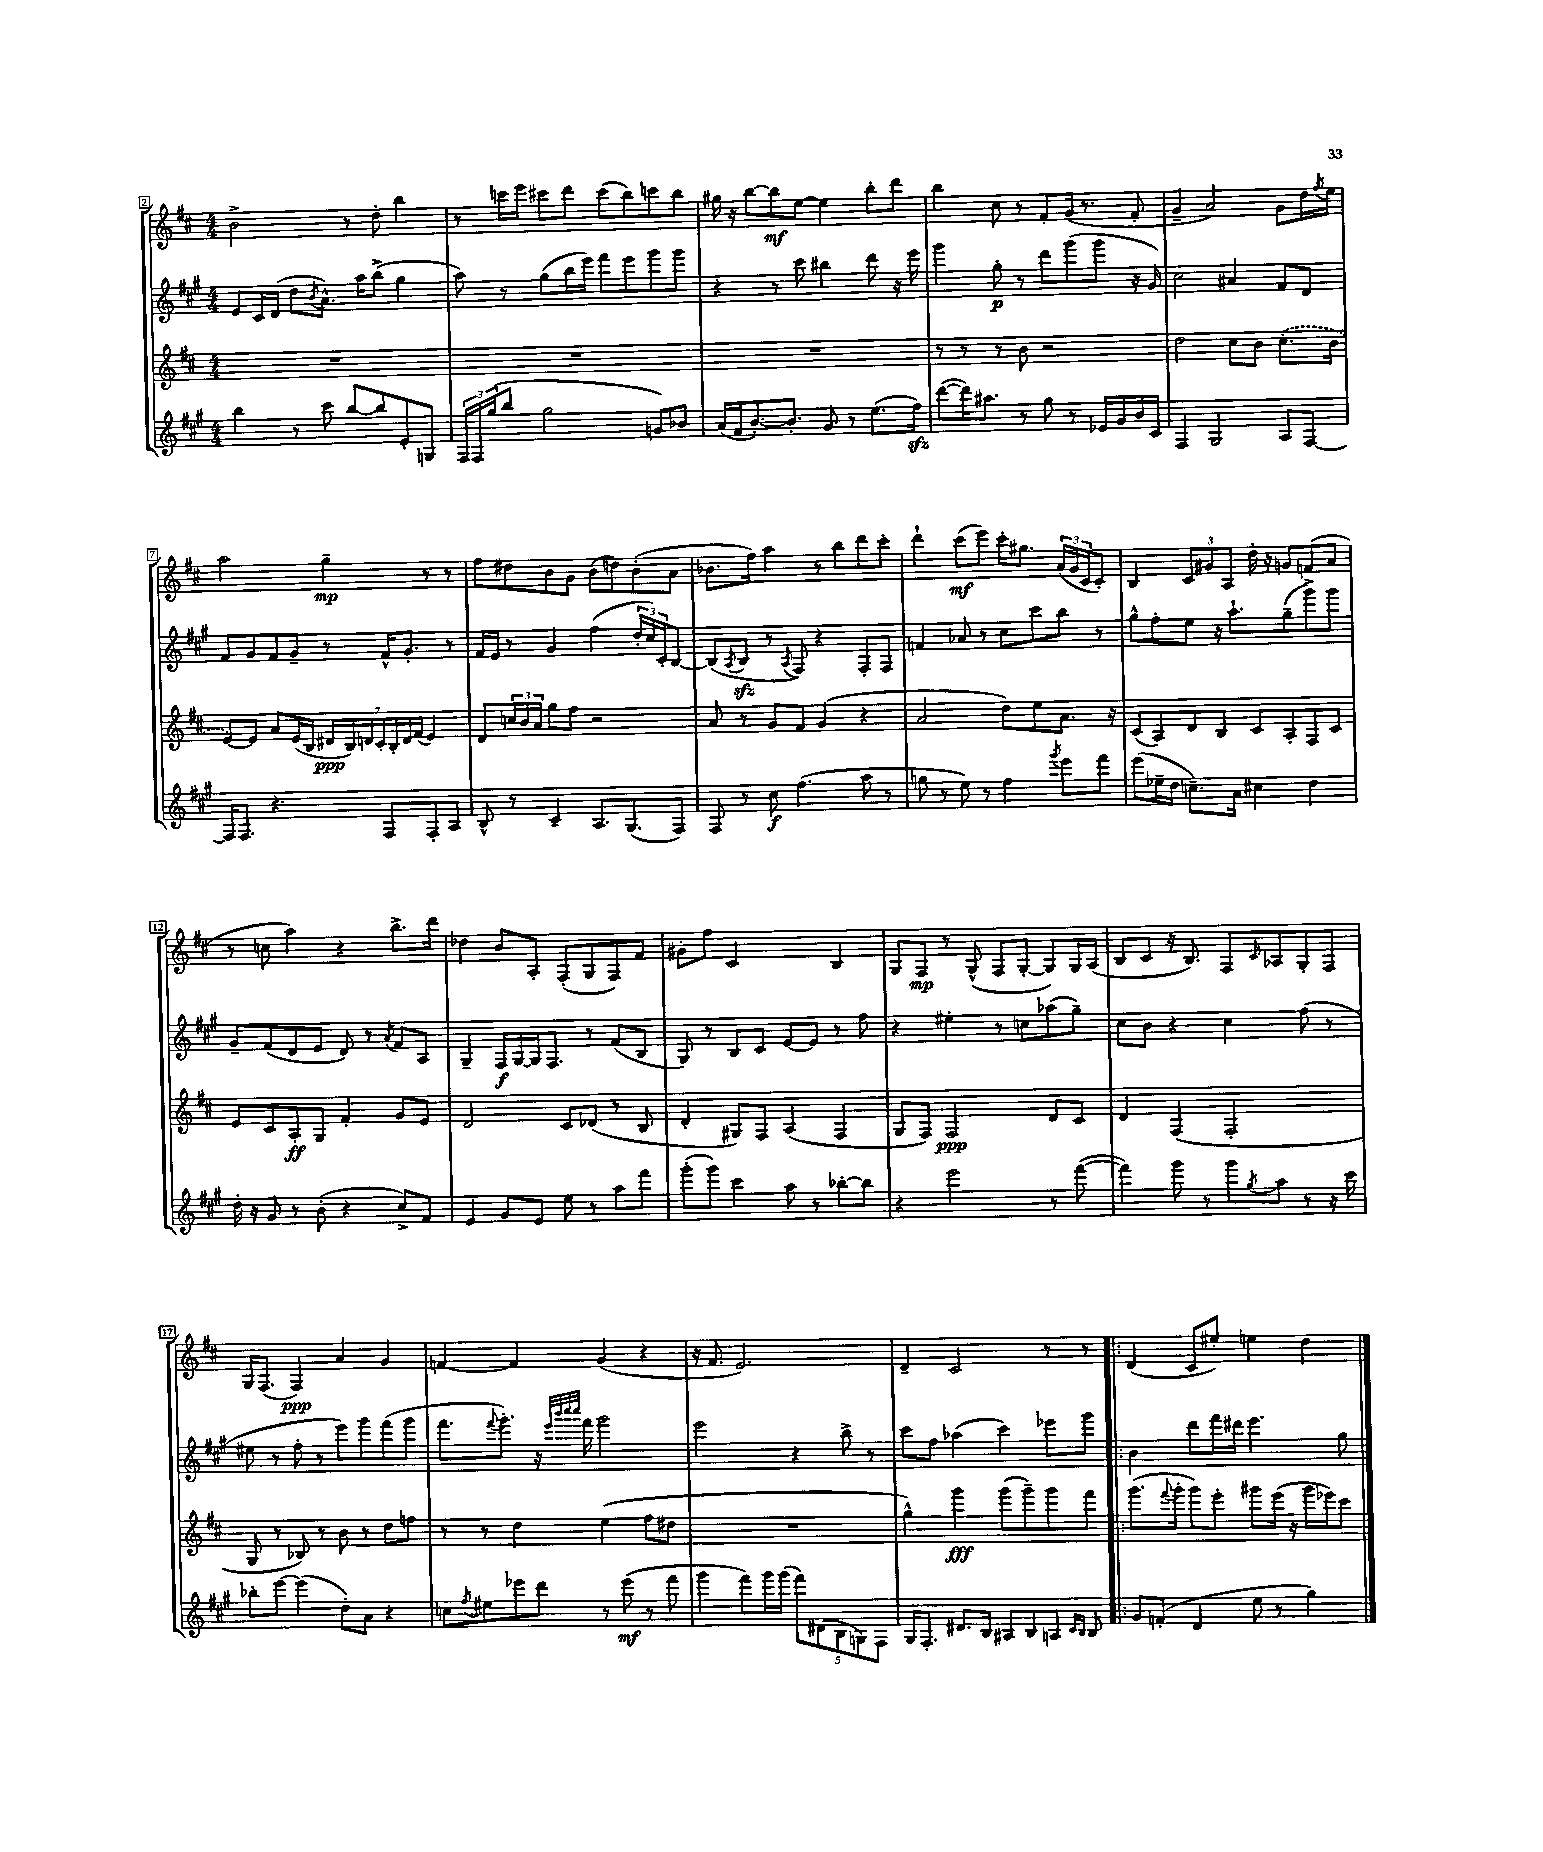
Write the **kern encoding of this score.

**kern	**kern	**kern	**kern
*staff4	*staff3	*staff2	*staff1
*clefG2	*clefG2	*clefG2	*clefG2
*k[f#c#g#]	*k[f#c#]	*k[f#c#g#]	*k[f#c#]
*M4/4	*M4/4	*M4/4	*M4/4
4bb	1r	8e	2b^
.	.	16c#	.
.	.	(16d	.
8r	.	8dd	.
.	.	8qb	.
8ccc#	.	8.a^^)	.
[8bb	.	.	8r
.	.	16aa	.
8bb]	.	(8bb^	8dd'
8e'	.	4gg#	4bb
8G	.	.	.
=	=	=	=
24F#	1r	8aa)	8r
24F#	.	.	.
(24gg#	.	.	.
8bb	.	8r	16ccc
.	.	.	16eee
2gg#	.	(8gg#	8ccc#
.	.	16bb	8ddd
.	.	16eee)	.
.	.	8fff#	(8ccc#
.	.	8eee	8bb)
8g)	.	8ggg#	8ccc
8b-	.	8ggg#	8bb
=	=	=	=
(16a	1r	4r	16gg#
16f#	.	.	16r
[8.b')	.	.	[8bb
.	.	8r	8bb]
8.b']	.	.	.
.	.	8ccc#	[8ee
8g#	.	4bb#	4ee]
8r	.	.	.
(8.ee	.	8ddd	8bb'
.	.	16r	8ddd
16ff#)	.	16eee	.
=	=	=	=
([8ddd	8r	4ggg#	4bb
16ddd])	8r	.	.
8.aa#	.	.	.
.	8r	8gg#'	8cc#
8r	8b	8r	8r
8gg#	2r	8ddd	8f#'
8r	.	(8ggg#	(16g
.	.	.	8.r
16e-	.	8ggg#	.
16g#	.	.	.
16b	.	16r	8f#'
16c#	.	16g#)	.
=	=	=	=
4F#	2dd	2cc#	4g~
2G#	.	.	2a)
.	8cc#	4a#	.
.	8b	.	.
8A	(8.cc#'	8f#	8g
[8F#	.	8d	16dd
.	.	.	8qff#
.	16b	.	16ee
=	=	=	=
16F#]	[8e)	8f#	2aa
8.F#	.	.	.
.	8e]	8g#	.
4.r	8a	8f#	.
.	(16e	8g#~	.
.	16B	.	.
.	28d#	8r	4gg~
.	28B)	.	.
.	28d	.	.
.	28c#'	.	.
8F#	.	16f#^^	.
.	28B'	.	.
.	28d	.	.
.	.	8.g#'	.
.	(28f#	.	.
8F#'	4e)	.	8r
8A	.	8r	8r
=	=	=	=
8B^^	8d	16f#	8ff#
.	.	16e	.
8r	24cc	8r	8dd#
.	24b	.	.
.	24a	.	.
4c#~	8gg	4g#	8b
.	8ff#	.	8g
8.A	2r	(4ff#	(8b
.	.	.	8dd)
(8.G#	.	.	.
.	.	24dd'	(8b'
.	.	24cc#)	.
.	.	24c#'	.
8F#)	.	[8B	8a
=	=	=	=
8F#	8a	(8B]	8.b-
.	.	8qA	.
8r	8r	8B	.
.	.	.	16ff#)
8cc#	8g	8r	4aa
.	.	8qA	.
(4.ff#	8f#	8F#)	.
.	(4g	4r	8r
.	.	.	8bb
8aa	4r	8F#'	8ddd
8r	.	8F#	8ccc#'
=	=	=	=
8gg	2a	4f	4ddd`
8r	.	.	.
8ee)	.	8a-	(8ccc#
8r	.	8r	8eee)
4ff#	8dd)	8cc#	16ccc#'
.	.	.	8.gg#
.	8ee	8ccc#	.
8qggg#	.	.	.
8eee	8.a	8bb	(24a
.	.	.	24g
.	.	.	24c#
8fff#	.	8r	8c#')
.	16r	.	.
=	=	=	=
(8eee	(8c#	8gg#^^	4B
16ee-~	8A)	8ff#'	.
16dd	.	.	.
8.cc~)	8d	8ee	12c#
.	.	.	12g#
.	8B	16r	.
.	.	.	12A
16a	.	8.aa`	.
4cc#	8c#	.	16dd'
.	.	.	16r
.	8A'	(8gg#~	8g
4dd	8F#	8ggg#^)	(8f
.	8c#	8ggg#	8a
=	=	=	=
16dd'	8e	8g#~	8r
16r	.	.	.
8g#	8c#	(8f#	8cc
8r	8A'	8d	4aa)
(8b'	8G	8e	.
4r	4f#'	8d)	4r
.	.	8r	.
.	.	8qa	.
8cc#^)	8g	8f#	8.bb^
8f#	8e	8A	.
.	.	.	16ddd
=	=	=	=
4e	2d	4G#~	4dd-
8g#	.	16F#	8b
.	.	[16G#	.
8e	.	16G#]	8A'
.	.	8.F#	.
8ee	8c#	.	(8F#'
8r	(8d-	8r	8G
8aa	8r	(8f#	8F#)
8fff#	8B	8B	8f#
=	=	=	=
(8ggg#'	4d'	8G#)	8g#'
8ggg#)	.	8r	8ff#
4ccc#	8G#)	8B	2c#
.	8F#	8c#	.
8aa	(4A	[8e	.
8r	.	8e]	.
[8bb-'	4F#	8r	4B
8bb-]	.	8ff#	.
=	=	=	=
4r	8G	4r	8G
.	8F#)	.	8F#
2eee	2F#	4ee#'	8r
.	.	.	(8G^^
.	.	8r	8F#
.	.	8cc	[8G'
8r	8d	(8aa-	8G])
([8fff#	8c#	8gg#~)	16G
.	.	.	(16A
=	=	=	=
4fff#])	4d	8cc#	8B
.	.	8b	8c#
8ggg#	(4F#	4r	16r
.	.	.	8.B)
8r	.	.	.
8ggg#	2F#'	4cc#	8F#
8qgg#	.	.	16qqc#
8aa	.	.	8A-
8r	.	(8ff#	8G'
16r	.	8r	8F#
16ccc#	.	.	.
=	=	=	=
8bb-'	8G	8ee#	16G
.	.	.	(8.F#
[8eee	8r	8r	.
(4eee]	8B-)	8ff#'	4F#)
.	8r	8r	.
8dd')	8b	8eee)	4a
8a	8r	8ggg#	.
4r	8dd	(8fff#	4g
.	8ff	8ggg#	.
=	=	=	=
8cc	8r	8.fff#	[4f
8qff#	.	.	.
8ee#	8r	.	.
.	.	8qqfff#	.
.	.	8.ggg#')	.
8eee-	4dd	.	4f]
8ddd	.	16r	.
.	.	32qqeee	.
.	.	32qqbbb	.
.	.	32qqcccc#	.
.	.	32qqcccc#	.
.	.	16fff#	.
8r	(4ee	2ggg#	(4g
(8eee-	.	.	.
8r	8ff#	.	4r
8fff#	8dd#	.	.
=	=	=	=
4ggg#	1r	2eee	16r
.	.	.	8.f#
8fff#)	.	.	2.e)
16ggg#	.	.	.
(16ggg#	.	.	.
10fff#)	.	4r	.
(10d#	.	.	.
10B	.	.	.
.	.	8bb^	.
10G)	.	.	.
.	.	8r	.
10F#	.	.	.
=	=	=	=
16G#	4gg^^)	8ccc#	4d~
8.F#'	.	.	.
.	.	8ff#	.
8.d#	4ggg	(4aa-	2c#
16B	.	.	.
8A#	(8ggg	4ccc#)	.
8B	8ggg~)	.	.
8A	8ggg	8eee-	8r
16qqc#	.	.	.
16qqB	.	.	.
8B	8fff#	8ggg#	8r
=!|:	=!|:	=!|:	=!|:
8g#	(8.ggg	4b	(4d
(8f'	.	.	.
.	8qqfff#	.	.
.	16ggg'	.	.
4d	8ggg)	8ddd	8c#
.	8eee'	16fff#	8ee#')
.	.	16ddd#	.
8ee	8ggg#	4.eee	4ee
8r	(16eee	.	.
.	16r	.	.
4gg#)	16ggg#	.	4dd
.	16eee-)	.	.
.	8ccc#	8gg#	.
==	==	==	==
*-	*-	*-	*-
